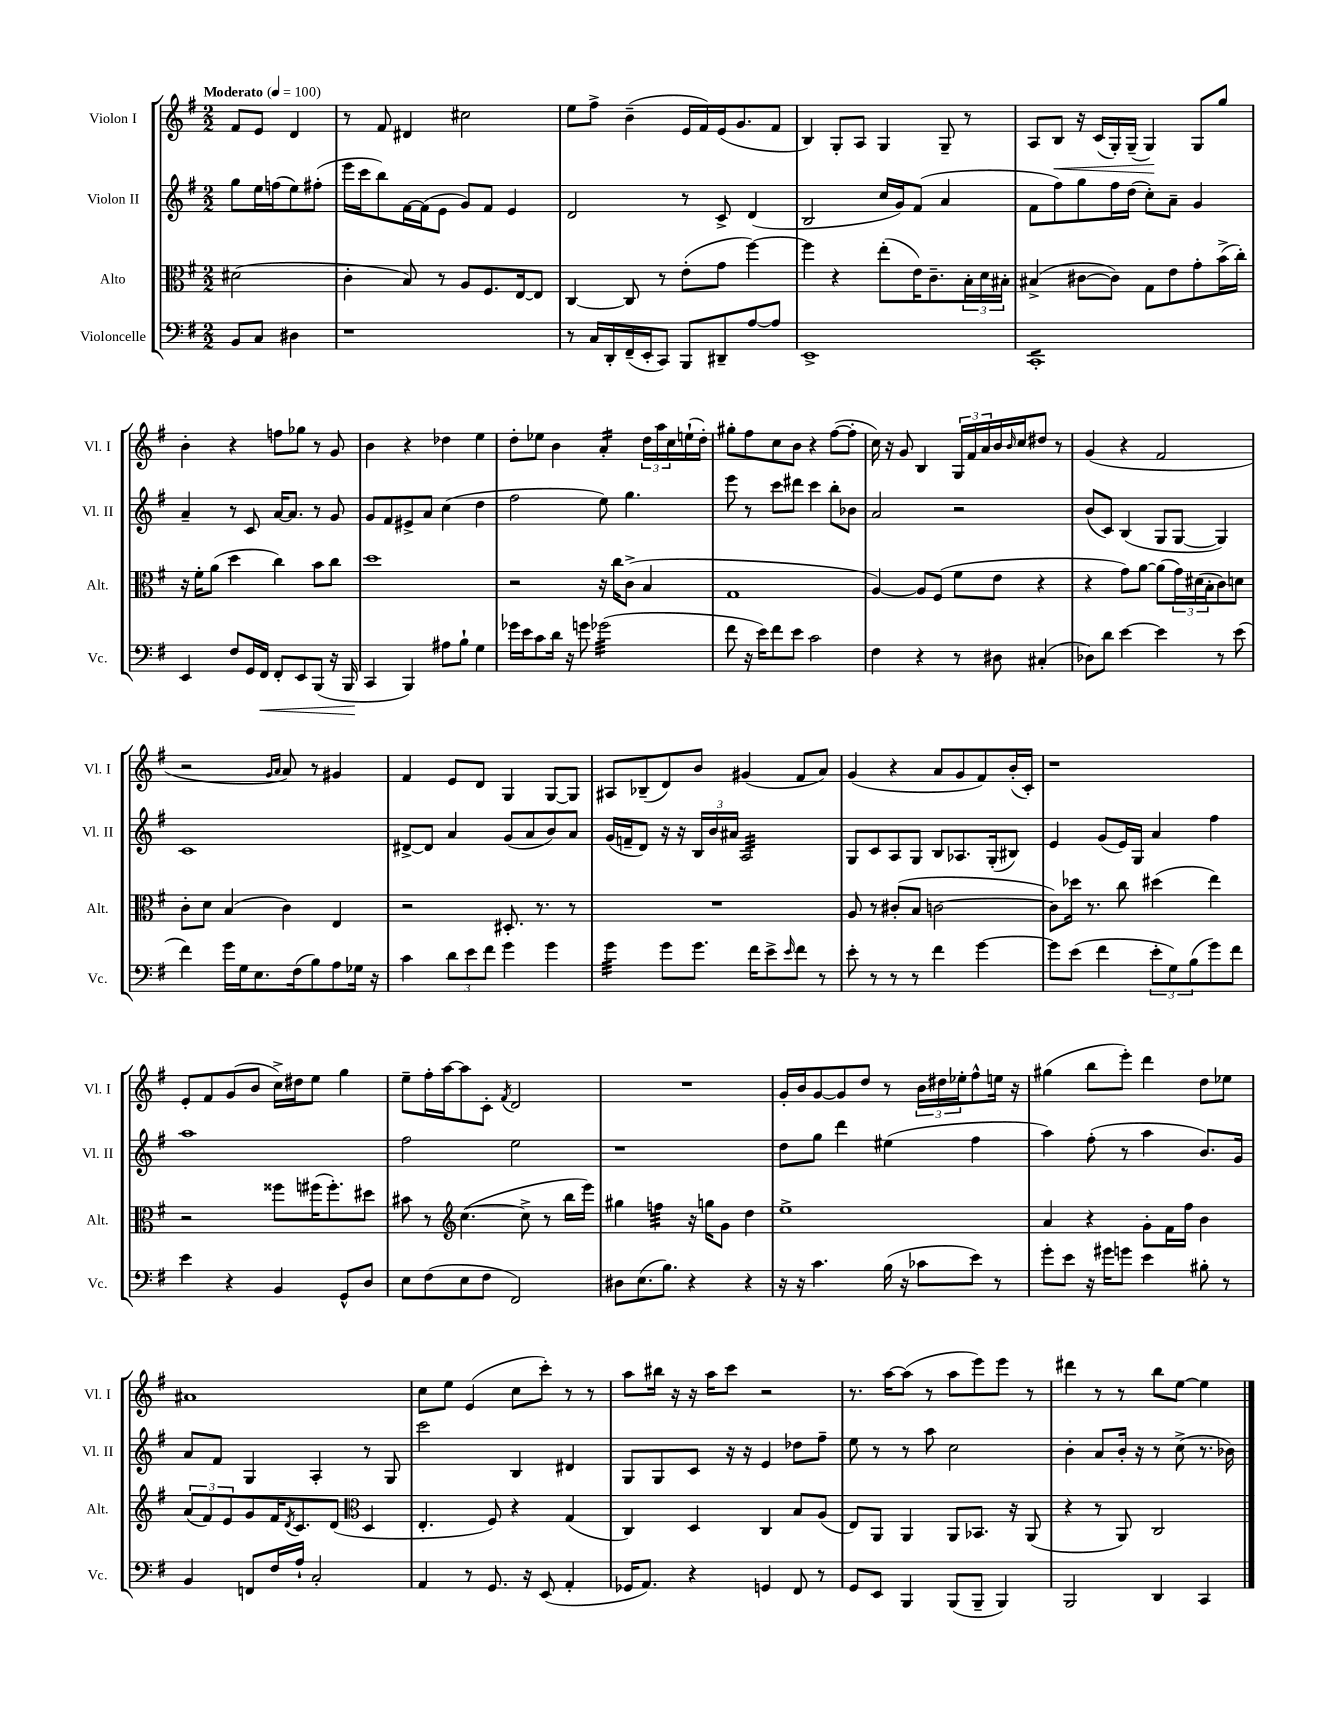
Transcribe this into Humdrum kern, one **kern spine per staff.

**kern	**kern	**kern	**kern
*staff4	*staff3	*staff2	*staff1
*clefF4	*clefC3	*clefG2	*clefG2
*k[f#]	*k[f#]	*k[f#]	*k[f#]
*M2/2	*M2/2	*M2/2	*M2/2
*MM100	*MM100	*MM100	*MM100
8BB/L	(2d#\	8gg\L	8f#/L
8C/J	.	16ee\L	8e/J
.	.	(16ff\J	.
4D#\	.	8ee\)	4d/
.	.	(8ff#'\J	.
=	=	=	=
1r	4c'\	16eee\LL	8r
.	.	16ccc\J	.
.	.	8bb\)	8f#/
.	8B/)	[16f#\L	4d#/
.	.	(16f#\]J	.
.	8r	8e\J	.
.	8A/L	8g/L)	2cc#\
.	8.F#/	8f#/J	.
.	.	4e/	.
.	[16E/k	.	.
.	8E/]J	.	.
=	=	=	=
8r	[4C/	2d/	8ee\L
16C/LL	.	.	8ff#^\J
16DD'/	.	.	.
(16FF#~/	8C/]	.	(4b~\
16EE'/J	.	.	.
8CC/J)	8r	.	.
8BBB/L	(8e'\L	8r	16e/LL
.	.	.	16f#/)
8DD#~/	8g\J	8c^/	(16e/J
.	.	.	8.g/
[8A/	[4ff#\)	(4d/	.
8A/]J	.	.	8f#/J
=	=	=	=
1EE^	4ff#\]	2B/	4B/)
.	4r	.	8G'/L
.	.	.	8A/J
.	(8ee'\L	16cc/LL	4G/
.	.	16g/J)	.
.	16e\K)	(8f#/J	.
.	8.c~\	.	.
.	.	4a/	8G~/
.	24B'\L	.	8r
.	24d\	.	.
.	24B#'\JJ	.	.
=	=	=	=
1CC'	(4B#^/	8f#\L	8A/L
.	.	8ff#\)	8B/J
.	[8c#\L	8gg\	16r
.	.	.	(16c/LL
.	8c#\]J)	16ff#\L	16G'/)
.	.	(16dd\JJ	(16G~/JJ
.	8G\L	8cc'\L)	4G/)
.	8e\	8a~\J	.
.	8g'\	4g/	8G/L
.	(16b^\L	.	8gg/J
.	16cc'\JJ)	.	.
=	=	=	=
4EE/	16r	4a~/	4b'\
.	16f#'\LK	.	.
.	(8a\J	.	.
8F#/L	4dd\	8r	4r
16GG/L	.	8c/	.
16FF#/JJ	.	.	.
8FF#'/L	4cc\)	[16a/LK	8ff\L
.	.	8.a/]J	.
8EE/	.	.	8gg-\J
(8BBB/J	8b\L	8r	8r
16r	8cc\J	8g/	8g/
16BBB/	.	.	.
=	=	=	=
4CC/	1dd	8g/L	4b\
.	.	8f#/	.
4BBB/)	.	8e#^/	4r
.	.	8a/J	.
8A#\L	.	(4cc\	4dd-\
8B`\J	.	.	.
4G\	.	4dd\	4ee\
=	=	=	=
16g-\LL	2r	2ff#\	8dd'\L
16e\J	.	.	.
8c\	.	.	8ee-\J
16d\Jk	.	.	4b\
16r	.	.	.
8g\	.	.	.
(2g-\	16r	8ee\)	4a'/
.	16cc\LK	.	.
.	(8c^\J	4.gg\	.
.	4B/	.	24dd\LL
.	.	.	24aa\
.	.	.	24cc\
.	.	.	(16ee`\
.	.	.	16dd'\JJ)
=	=	=	=
8f#\	1G	8eee\	8gg#'\L
16r	.	8r	8ff#\
16e\LK)	.	.	.
8f#\	.	8ccc\L	8cc\
8e\J	.	8ddd#\J	8b\J
2c\	.	4ccc\	4r
.	.	8bb'\L	([8ff#\L
.	.	8b-\J	8ff#'\]J
=	=	=	=
4F#\	[4A/)	2a/	16cc\)
.	.	.	16r
.	.	.	8g/
4r	8A/]L	.	4B/
.	(8F#/J	.	.
8r	8f#\L	2r	24G/LL
.	.	.	24f#/
.	.	.	24a/
8D#\	8e\J	.	16b/
.	.	.	16qqb/
.	.	.	16cc/J
(4C#'/	4r	.	8dd#/J
.	.	.	8r
=	=	=	=
8D-\L)	4r	(8b/L	(4g/
8d\J	.	8c/J)	.
[4e\	8g\L)	(4B/	4r
.	[8a\J	.	.
4e\]	(8a\]L	8G/L	2f#/
.	24g\L)	[8G/J	.
.	(24d#\	.	.
.	24B'\J	.	.
8r	8c\)	4G/])	.
(8e\	8d\J	.	.
=	=	=	=
4f#\)	8c'\L	1c	2r
.	8d\J	.	.
16g\LL	(4B/	.	.
16G\J	.	.	.
8.E\	.	.	.
.	.	.	16qqg/LL
.	.	.	16qqa/JJ
.	4c\)	.	8a/)
(16F#\k	.	.	.
8B\)	.	.	8r
8A\	4E/	.	4g#/
16G-\Jk	.	.	.
16r	.	.	.
=	=	=	=
4c\	2r	[8d#^/L	4f#/
.	.	8d#/]J	.
12d\L	.	4a/	8e/L
12e\	.	.	.
.	.	.	8d/J
12f#\J	.	.	.
4g\	8.D#'/	(8g/L	4G/
.	.	8a/	.
.	8.r	.	.
4g\	.	8b/)	[8G/L
.	8r	8a/J	8G/]J
=	=	=	=
4g\	1r	(16g/LL	8A#/L
.	.	16f~/J	.
.	.	8d/J)	(8B-~/
8g\L	.	16r	8d/)
.	.	16r	.
8.g\J	.	24B/LL	8b/J
.	.	24b/	.
.	.	24a#/JJ	.
.	.	2A/	(4g#/
16f#\LK	.	.	.
8e^\	.	.	.
16qqe/	.	.	.
8f#\J	.	.	8f#/L
8r	.	.	8a/J)
=	=	=	=
8e'\	8A/	8G/L	(4g/
8r	8r	8c/	.
8r	(8c#'/L	8A/	4r
8r	8B/J	8G/J	.
4f#\	[2c\	8B/L	8a/L
.	.	8.A-/	8g/
[4g\	.	.	8f#/)
.	.	(16G'/k	.
.	.	8B#/J)	(16b'/L
.	.	.	16c'/JJ)
=	=	=	=
8g\]L	8c\]L)	4e/	1r
(8e\J	16dd-\Jk	.	.
.	8.r	.	.
4f#\	.	(8g/L	.
.	8cc\	16e/L)	.
.	.	16G/JJ	.
12e'\L	(4dd#\	4a/	.
12G\)	.	.	.
(12B\	.	.	.
8g\)	4ee\)	4ff#\	.
8f#\J	.	.	.
=	=	=	=
4e\	2r	1aa	8e'/L
.	.	.	8f#/
4r	.	.	(8g/
.	.	.	8b/J
4BB/	8ff##\L	.	16cc^\LL)
.	.	.	16dd#\J
.	(16ff#\K	.	8ee\J
.	8.ff#'\)	.	.
8GG^^/L	.	.	4gg\
8D/J	8dd#\J	.	.
=	=	=	=
8E\L	8b#\	2ff#\	8ee~\L
(8F#\	8r	.	16ff#'\L
.	.	.	[16aa\J
*	*clefG2	*	*
8E\	([4.cc\	.	8aa\]
8F#\J	.	.	8c'\J
.	.	.	8qf#/
2FF#/)	.	2ee\	2d/
.	8cc^\]	.	.
.	8r	.	.
.	16bb\LL	.	.
.	16eee\JJ)	.	.
=	=	=	=
8D#\L	4gg#\	1r	1r
(8.E\	.	.	.
.	4ff\	.	.
8.B\J)	.	.	.
4r	16r	.	.
.	16gg\LK	.	.
.	8g\J	.	.
4r	4dd\	.	.
=	=	=	=
16r	1ee^	8dd\L	16g'/LL
16r	.	.	16b/J
4.c\	.	8gg\J	[8g/
.	.	4ddd\	8g/]
.	.	.	8dd/J
(16B\	.	(4ee#\	8r
16r	.	.	.
8c-\L	.	.	24b\LL
.	.	.	24dd#\
.	.	.	24ee-'\J
8e\J)	.	4ff#\	8ff#^^\
8r	.	.	16ee\Jk
.	.	.	16r
=	=	=	=
8g'\L	4a/	4aa\)	(4gg#\
8e\J	.	.	.
16r	4r	(8ff#'\	8bb\L
16g#\LK	.	.	.
8g\J	.	8r	8eee'\J)
4e\	8g'\L	4aa\	4ddd\
.	16f#\L	.	.
.	16ff#\JJ	.	.
8B#'\	4b\	8.b/L)	8dd\L
8r	.	.	8ee-\J
.	.	16g/Jk	.
=	=	=	=
4BB/	(12a/L	8a/L	1a#
.	12f#/)	.	.
.	.	8f#/J	.
.	12e/	.	.
8FF/L	8g/	4G/	.
16F#/L	16f#/K	.	.
.	8qd/	.	.
16A`/JJ	8.c/	.	.
2C'/	.	4A'/	.
.	(8d/J	.	.
*	*clefC3	*	*
.	4D/	8r	.
.	.	8G/	.
=	=	=	=
4AA/	4.E'/	2ccc\	8cc\L
.	.	.	8ee\J
8r	.	.	(4e/
8.GG/	8F#/)	.	.
.	4r	4B/	8cc\L
16r	.	.	.
(8EE/	.	.	8ccc'\J)
4AA'/	(4G/	4d#/	8r
.	.	.	8r
=	=	=	=
16GG-/LK	4C/)	8G/L	8aa\L
8.AA/J)	.	.	.
.	.	8G/	16bb#\Jk
.	.	.	16r
4r	4D/	8c/J	16r
.	.	.	16aa\LK
.	.	16r	8ccc\J
.	.	16r	.
4GG/	4C/	4e/	2r
8FF#/	8B/L	8dd-\L	.
8r	(8A/J	8ff#~\J	.
=	=	=	=
8GG/L	8E/L)	8ee\	8.r
8EE/J	8AA/J	8r	.
.	.	.	[16aa\LK
4BBB/	4AA/	8r	(8aa\]J
.	.	8aa\	8r
(8BBB/L	8AA/L	2cc\	8aa\L
8BBB~/J	8.BB-/J	.	8eee\)
4BBB/)	.	.	8eee\J
.	16r	.	.
.	(8AA/	.	8r
=	=	=	=
2BBB/	4r	4b'\	4ddd#\
.	8r	8a/L	8r
.	8AA/)	16b'/Jk	8r
.	.	16r	.
4DD/	2C/	8r	8bb\L
.	.	(8cc^\	[8ee\J
4CC/	.	8.r	4ee\]
.	.	16b-\)	.
==	==	==	==
*-	*-	*-	*-
